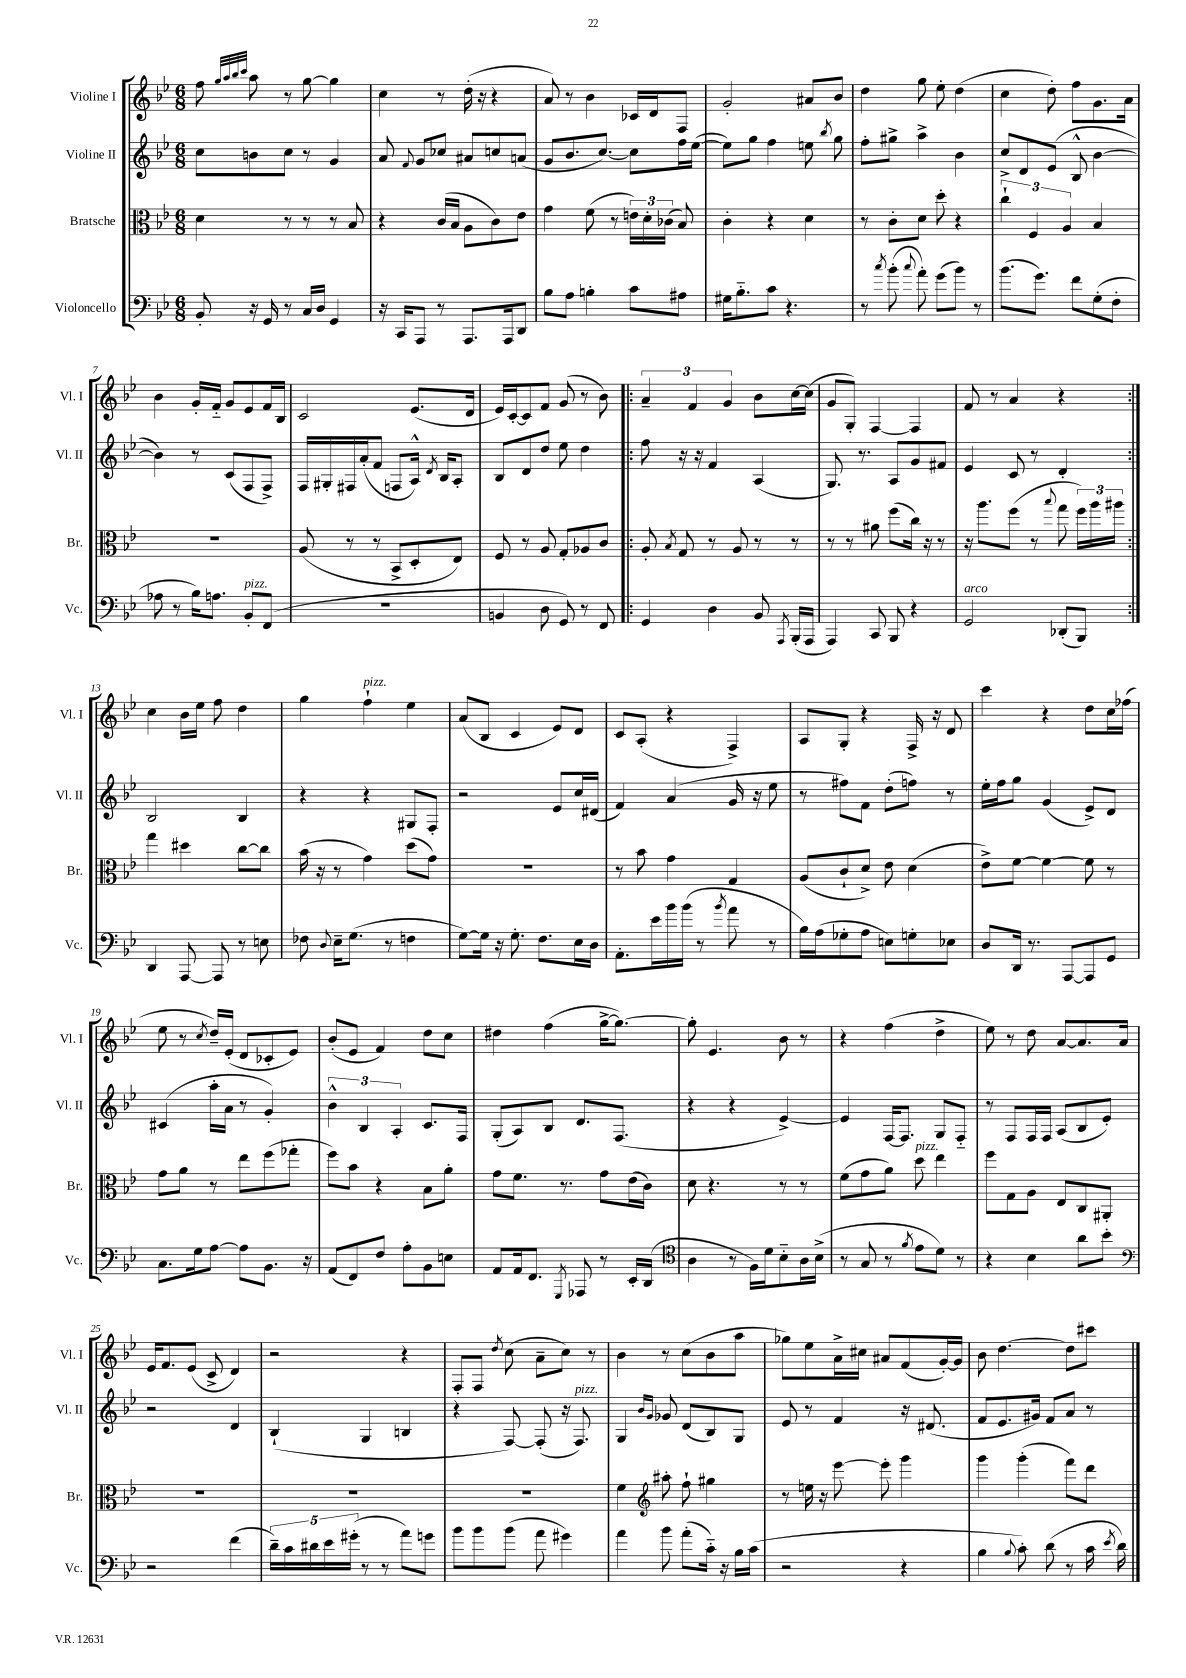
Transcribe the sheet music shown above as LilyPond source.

<<
\new StaffGroup <<
\new Staff = "s0" \with { instrumentName = "Violine I" shortInstrumentName = "Vl. I" } {
    \clef treble \key bes \major \numericTimeSignature \time 6/8
    \autoBeamOff f''8 \grace { g''32[ a''32 bes''32 c'''32] } a''8 r8 g''8~ g''4 |
    c''4 r8 d''16-.( r16 r4 |
    a'8) r8 bes'4 ces'16[ d'16 f8] |
    g'2-. ais'8[ bes'8] |
    d''4 g''8 ees''8-. d''4( |
    c''4 d''8-.) f''8[ g'8. a'16] |
    bes'4 g'16[-. f'16]-_ g'8[ ees'8 f'16 bes16] |
    c'2 ees'8.[( d'16] |
    ees'16[) c'16~-. c'8 f'8] g'8( r8 bes'8) |
    \repeat volta 2 { \tuplet 3/2 { a'4-- f'4 g'4 } bes'8[ c''16~ c''16]( |
    g'8[ g8]-.) f4~ f4 |
    f'8 r8 a'4 r4 | }
    c''4 bes'16[ ees''16] f''8 d''4 |
    g''4 f''4-!^\markup { \italic "pizz." } ees''4 |
    a'8[( bes8] c'4 ees'8[) d'8] |
    c'8[ a8]-.( r4 f4->) |
    a8[ g8]-. r4 f16-> r16 d'8 |
    c'''4 r4 d''8[ c''16 fes''16]( |
    ees''8 r8 \acciaccatura { c''8 } d''16[--) ees'16]-.( d'8[ ces'8-. ees'8]) |
    bes'8[-.( ees'8] f'4) d''8[ c''8] |
    dis''4 f''4( g''16[~-> g''8.]~) |
    g''8-. ees'4. bes'8 r8 |
    r4 f''4( d''4-> |
    ees''8) r8 d''8 a'8[~ a'8. a'16] |
    ees'16[ f'8. ees'8]( c'8-> d'4) |
    r2 r4 |
    f8[-. f8] \acciaccatura { d''8 } c''8( a'8[-- c''8]) r8 |
    bes'4 r8 c''8[( bes'8 a''8] |
    ges''8[) ees''8 a'16-> cis''16] ais'8[ f'8( g'16~-.) g'16] |
    bes'8 d''4.~ d''8[ cis'''8] \bar "|." |
}
\new Staff = "s1" \with { instrumentName = "Violine II" shortInstrumentName = "Vl. II" } {
    \clef treble \key bes \major \numericTimeSignature \time 6/8
    \autoBeamOff c''8[ b'8 c''8] r8 g'4 |
    a'8 \appoggiatura { f'8 } g'8[ ces''8] ais'8[ c''8 a'8]( |
    g'8[ bes'8. c''8.]~) c''8[ f''16 ees''16]~( |
    ees''8[) g''8] f''4 e''8 \acciaccatura { bes''8 } g''8 |
    f''8[-. gis''8]-> a''4-> bes'4 |
    c''8[-> d'8 ees'8]( bes8-^ bes'4~ |
    bes'4) r8 c'8[( f8 f8]->) |
    f16[ gis16-. fis16 a'16-.( f'8] f8[ a16]-^) \acciaccatura { d'8 } bes16[ a8]-. |
    bes8[ d'8 d''8] ees''8 d''4 |
    \repeat volta 2 { f''8 r16 r16 f'4 a4( |
    g8.) r8. a8[ g'8 fis'8] |
    ees'4 c'8 r8 d'4-. | }
    bes2 bes4 |
    r4 r4 gis8[ f8]-. |
    r2 ees'8[ c''16 dis'16]( |
    f'4) a'4( g'16 r16 ees''8 |
    r8 fis''8[) f'8] d''8[-.( f''8]) r8 |
    ees''16[-. f''16 g''8] g'4( ees'8[->) d'8] |
    cis'4( a''16[-. a'16] r8 g'4-.) |
    \tuplet 3/2 { bes'4-^ bes4 a4-. } c'8.[ f16] |
    g8[-.( a8) bes8] d'8.[ f8.]( |
    r4 r4 ees'4~->) |
    ees'4 f16[~ f8.] g8[ f8]-_ |
    r8 f8[ f16 f16] a8[( bes8 ees'8]-.) |
    r2 d'4 |
    bes4-!( g4 b4 |
    r4 f8~) f8-.( r16 f8.^\markup { \italic "pizz." }) |
    g4 \grace { bes'16[ g'16] } ges'8 d'8[( bes8) g8] |
    ees'8 r8 f'4 r16 dis'8.( |
    f'8[ ees'8. gis'16]) f'8[ a'8] r8 \bar "|." |
}
\new Staff = "s2" \with { instrumentName = "Bratsche" shortInstrumentName = "Br." } {
    \clef alto \key bes \major \numericTimeSignature \time 6/8
    \autoBeamOff d'4 r8 r8 r8 bes8 |
    r4 c'16[( bes16] a8[ c'8) ees'8] |
    g'4 f'8( r8 \tuplet 3/2 { e'16[) d'16-. ces'16]( } bes8) |
    c'4-. r4 d'4 |
    r8 c'8[-. d'8] d''8-. r4 |
    \tuplet 3/2 { c''4-! f4 a4 } bes4 |
    R2. |
    a8( r8 r8 bes,8[-> d8-. ees8]) |
    f8 r8 a8 g8[-. aes8 c'8] |
    \repeat volta 2 { a8-. \acciaccatura { bes8 } g8 r8 a8 r8 r8 |
    r8 r8 ais'8 f''8[( c''16]) r16 r8 |
    r16 a''8.[ f''8]( r8 \appoggiatura { bes''8 } g''8 \tuplet 3/2 { f''16[) a''16 ais''16] } | }
    g''4 dis''4 c''8[~ c''8] |
    bes'16( r16 r8 g'4) d''8[( g'8]) |
    R2. |
    r8 bes'8 g'4 g4 |
    a8[( c'8-! d'8]->) ees'8 d'4( |
    ees'8[->) f'8]~ f'4~ f'8 r8 |
    g'8[ a'8] r8 ees''8[ f''8( ges''8]-. |
    f''8[) bes'8] r4 bes8[ a'8]-. |
    g'8[ f'8.] r8. g'8[ ees'16( c'16]) |
    d'8 r4. r8 r8 |
    f'8[( g'8 a'8]) d''8^\markup { \italic "pizz." } ees''4 |
    f''8[ g8 a8] ees8[ c8 ais,8]-. |
    R2. |
    R2. |
    R2. |
    f'4 \clef treble ais''8-. f''8-! gis''4 |
    r8 e''16 r16 ees'''8~ ees'''8-. g'''4 |
    g'''4 g'''4-.( f'''8[) d'''8] \bar "|." |
}
\new Staff = "s3" \with { instrumentName = "Violoncello" shortInstrumentName = "Vc." } {
    \clef bass \key bes \major \numericTimeSignature \time 6/8
    \autoBeamOff bes,8-. r16 g,16 r8 c16[ d16] g,4 |
    r16 c,16[ a,,8] r8 a,,8.[ a,,16 d,8] |
    bes8[ a8] b4-. c'8[ ais8] |
    gis16[ bes8.-_ c'8] r4. |
    r8 \acciaccatura { c''8 } bes'8-.( \appoggiatura { c''8 } a'8-.) g'8[( bes'8]) r8 |
    bes'8.[( g'8.]) f'8[ g8-.( f8]-. |
    aes8 r8 bes16[) a8.] bes,8[-.^\markup { \italic "pizz." } f,8]( |
    R2. |
    b,4 d8 g,8) r8 f,8 |
    \repeat volta 2 { g,4 d4 bes,8 \acciaccatura { a,,8 } bes,,16[-.( a,,16] |
    a,,4) c,8 bes,,8 r4 |
    g,2^\markup { \italic "arco" } des,8[-.( bes,,8]) | }
    d,4 a,,8~ a,,8 r8 e8 |
    fes8 \appoggiatura { d8 } ees16[-- g8.]( r8 f4 |
    g8[~) g16] r16 g8.-. f8.[ ees16 d16] |
    a,8.[-. ees'16 bes'16 bes'16]( r8 \acciaccatura { bes'8 } a'8 r8 |
    bes16[) a16( ges8-. a8] e8[) g8-. ees8] |
    d8[ d,16] r8. a,,8[~ a,,8 g,8] |
    c8.[ g16 a8]~ a8[ bes,8.] r16 |
    a,8[( f,8) f8] a8[-. bes,8 e8] |
    a,8[ a,16 f,8.] \acciaccatura { g,,8 } aes,,8 r8 ees,16[-. d,16]( |
    \clef tenor a4 r8 f16[) d'16 bes8-_ a16 bes16]->( |
    r8 g8 r8 \acciaccatura { f'8 } ees'8[ d'8]) r8 |
    r4 bes4 a'8[ bes'8]-. |
    \clef bass r2 f'4( |
    \tuplet 5/4 { d'16[--) c'16 dis'16 ees'16 gis'16]-.( } r8 r8 a'8[) g'8] |
    bes'8[ bes'8 bes'8]( a'8 gis'4) |
    a'4 bes'8 a'8[-.( c'16]-_) r16 bes16[ c'16]( |
    r2 r4 |
    bes4 \appoggiatura { bes8 } c'8-.) d'8( r8 c'16 \acciaccatura { ees'8 } d'16) \bar "|." |
}
>>
>>
